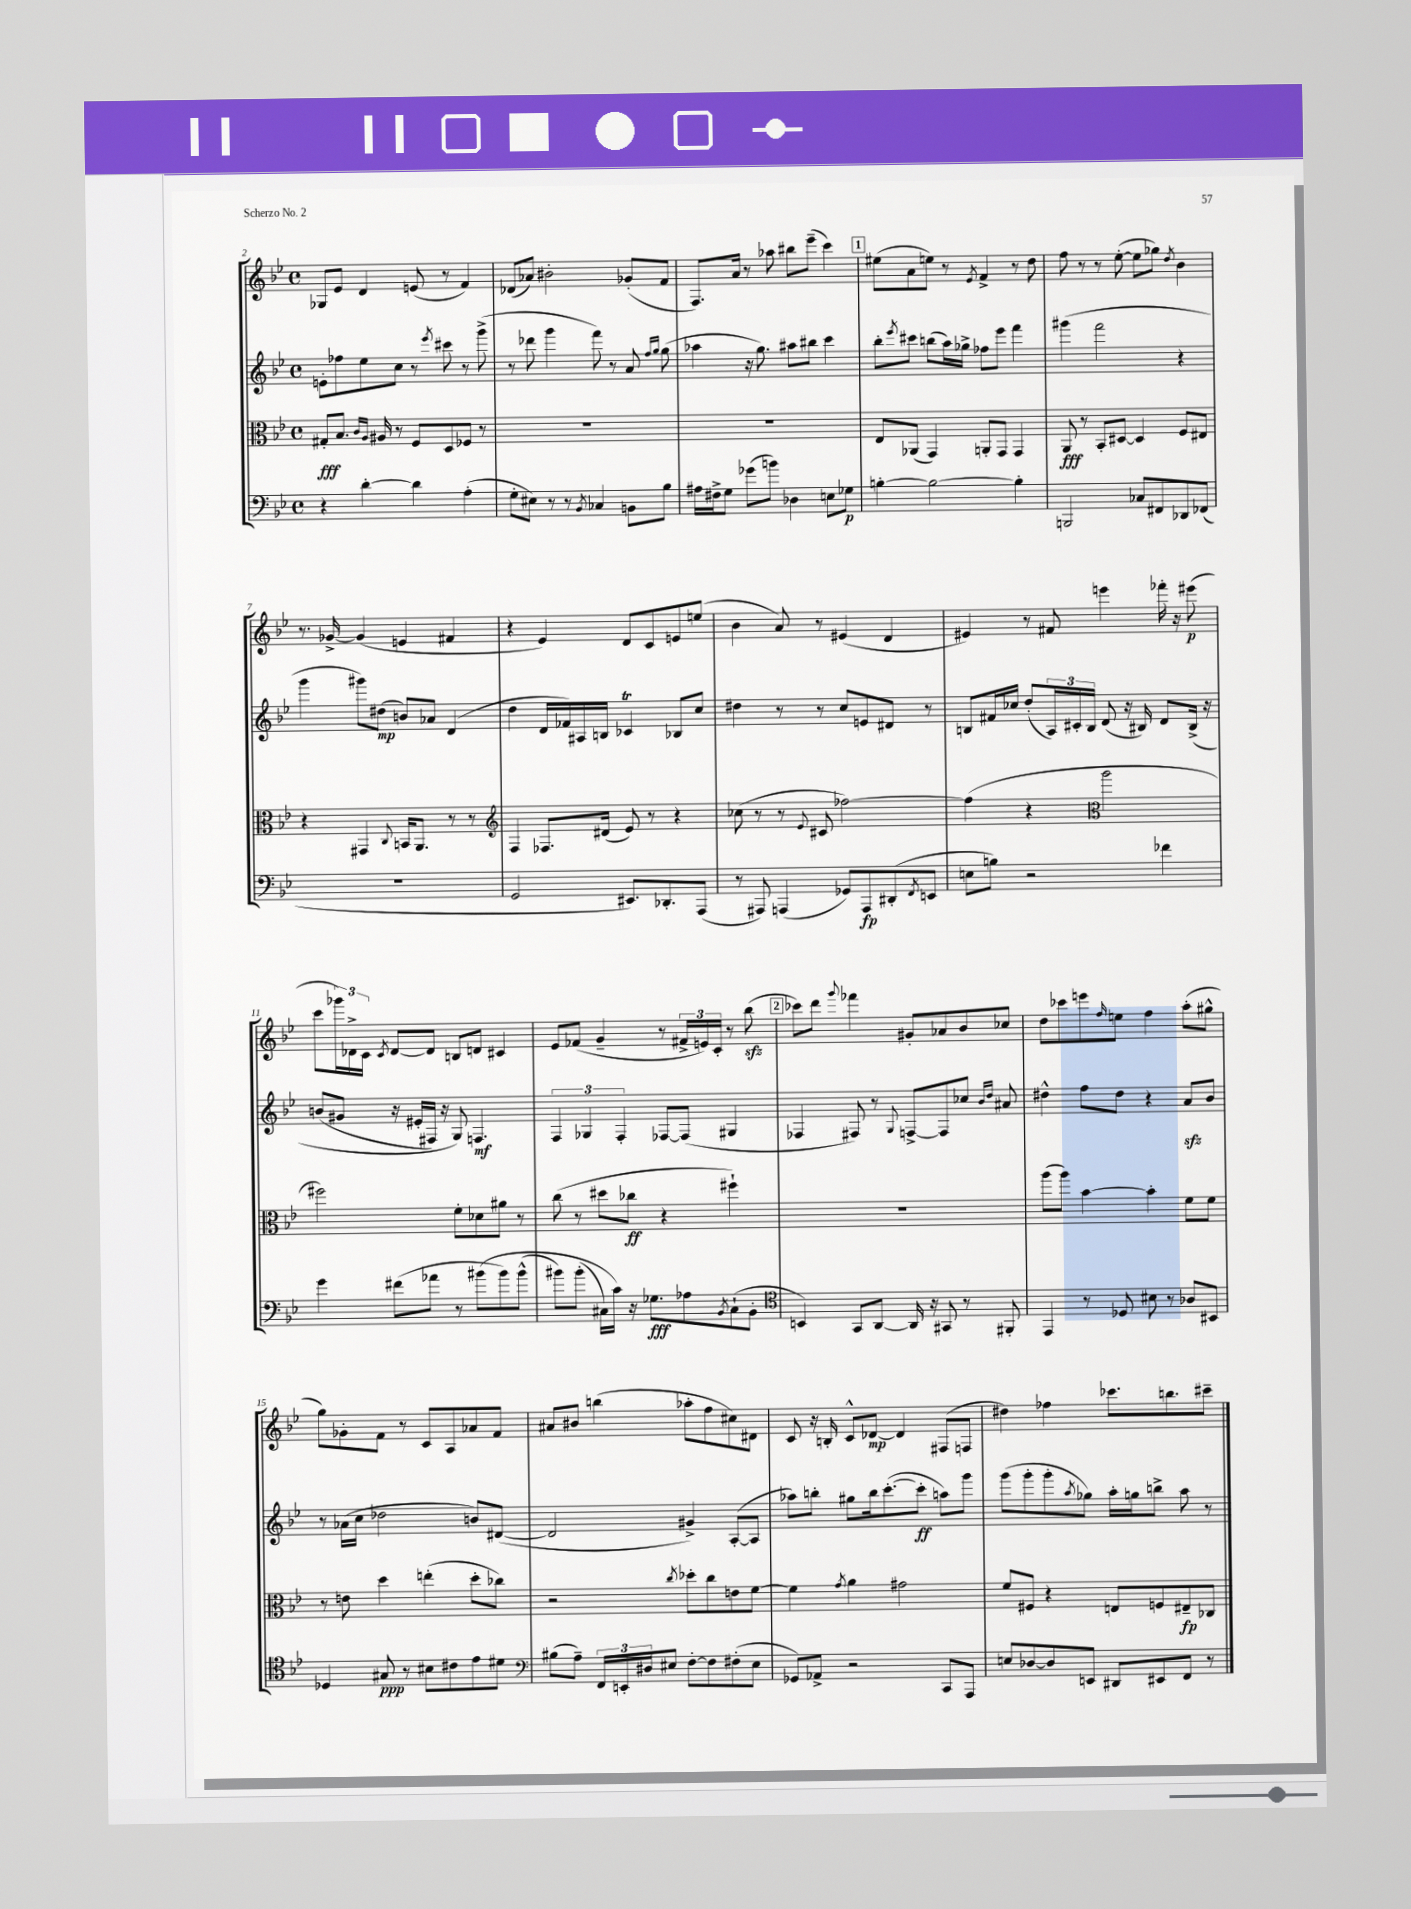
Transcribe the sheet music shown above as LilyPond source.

<<
\new StaffGroup <<
\new Staff = "s0" {
    \clef treble \key bes \major \defaultTimeSignature \time 4/4
    ges8 ees'8 d'4 e'8( r8 f'4) |
    des'8( aes'8) bis'2-. ges'8-.( f'8 |
    f8.) a'16 r8 aes''8 bis''8 ees'''8--( c'''4) |
    \mark \markup { \box "1" } eis''8( a'8 e''8) r8 \acciaccatura { ees'8 } f'4-> r8 d''8 |
    f''8 r8 r8 ees''8~-.( ees''8 ges''8) \acciaccatura { d''8 } bes'4 |
    r8. ges'16~-> ges'4( e'4 fis'4 |
    r4 ees'4) d'8 c'8 e'8 e''8( |
    bes'4 a'8) r8 eis'4( d'4 |
    eis'4) r8 fis'8 e'''4 fes'''16-. r16 eis'''8\p( |
    c'''8 \tuplet 3/2 { ges'''16) des'16-> c'16 } \acciaccatura { c'8 } des'8~ des'8 b8 d'8 cis'4 |
    ees'8 fes'8( g'4-- r8 \tuplet 3/2 { fis'16-> e'16) c'16-. } r8 bes''8\sfz( |
    \mark \markup { \box "2" } ces'''8) d'''8 \appoggiatura { g'''8 } fes'''4 gis'8-. aes'8 bes'8 ces''8 |
    d''8 ces'''8 e'''8 \grace { f''16 } e''8 f''4 a''8-.( gis''8-^ |
    g''8) ges'8-. f'8 r8 c'8 a8 aes'8 f'8 |
    ais'8 bis'8 b''4( aes''8-. f''8 cis''8) dis'8 |
    c'8 r16 b16-. c'8-^ des'8~\mp des'4 fis8( f8 |
    dis''4) fes''4 ces'''8. b''8. cis'''8-- \bar "|." |
}
\new Staff = "s1" {
    \clef treble \key bes \major \defaultTimeSignature \time 4/4
    e'8-. fes''8 ees''8 c''8 r8 \acciaccatura { ees'''8 } cis'''8 r8 g'''8->( |
    r8 des'''8 g'''4 f'''8) r8 a'8 \grace { f''16 g''16 } g''8( |
    aes''4 r16 g''8.) ais''8 bis''8 c'''4 |
    \mark \markup { \box "1" } bes''8-. \acciaccatura { ees'''8 } cis'''8 b''8( a''16) ges''16-> fes''8 ees'''8 f'''4 |
    gis'''4( f'''2 r4 |
    g'''4 gis'''8) dis''8\mp( b'8) aes'8 d'4( |
    d''4 d'16 fes'16) ais16 b16 ces'4\trill bes8 c''8 |
    dis''4 r8 r8 c''8 e'8 dis'8 r8 |
    b8 fis'16 ces''16 d''8-.( \tuplet 3/2 { a16) cis'16-. b16 } d'8( r16 bis16) d'8 bis16->\( r16 |
    b'8( gis'8 r16 eis'16-. fis16) r16 g8\) f4.\mf |
    \tuplet 3/2 { f4 ges4 f4-. } fes8~ fes8( gis4 |
    \mark \markup { \box "2" } fes4 fis8) r8 \appoggiatura { g8 } f8~-> f8 ces''8 \grace { bes'16 d''16 } ais'8 |
    dis''4-^ f''8 dis''8 r4 a'8\sfz bes'8 |
    r8 aes'16( c''16 des''2 b'8) dis'8~( |
    dis'2 gis'4->) a8~-.( a8 |
    aes''8) b''8-. gis''8 b''16 c'''8.~-.( c'''8-.\ff a''8) g'''8 |
    g'''8( g'''8-. g'''8-. \acciaccatura { a''8 } ges''8) a''16-. g''16 b''8-> a''8 r8 \bar "|." |
}
\new Staff = "s2" {
    \clef alto \key bes \major \defaultTimeSignature \time 4/4
    gis8-.\fff bes8. \grace { c'16 a16 } ais16 r8 f8 d8 fes8 r8 |
    R1 |
    R1 |
    \mark \markup { \box "1" } ees8 aes,8( g,4) a,8-. g,8 g,4 |
    a,8\fff r8 bes,8-. dis8~ dis4 f8 eis8 |
    r4 gis,4 \appoggiatura { c8 } b,16 a,8. r8 r8 |
    \clef treble f4 fes8. dis'16( ees'8) r8 r4 |
    ces''8( r8 r8 \appoggiatura { ees'8 } cis'8 fes''2~) |
    fes''4( r4 \clef alto a''2 |
    fis''2) f'8-. des'8 ais'8 r8 |
    c''8( r8 dis''8 ces''8\ff r4 fis''4-!) |
    \mark \markup { \box "2" } R1 |
    a''8( a''8) bes'4~ bes'4-. f'8 f'8 |
    r8 e'8 d''4 e''4-.( d''8-. ces''8) |
    r2 \acciaccatura { c''8 } des''8-. c''8 e'8 f'8~ |
    f'4 \acciaccatura { g'8 } a'4 gis'2 |
    f'8 fis8 r4 e8 f8 eis8--\fp ces8 \bar "|." |
}
\new Staff = "s3" {
    \clef bass \key bes \major \defaultTimeSignature \time 4/4
    r4 d'4~-. d'4 a4-.( |
    g8-. eis8) r8 r8 \acciaccatura { bes,8 } ces4 b,8 bes8 |
    ais16 fis16-> g8 ges'8( b'8) des4 e8 ges8\p |
    \mark \markup { \box "1" } b4~-. b2~ b4-. |
    b,,2 ces8 fis,8 des,8 fes,8( |
    R1 |
    g,2 eis,8.) des,8.-. a,,8( |
    r8 ais,,8) a,,4( ges,8) a,,8\fp dis,8-.( \acciaccatura { f,8 } e,8 |
    e8 b8) r2 fes'4 |
    g'4 fis'8( aes'8 r8 bis'8\( bis'8) bis'8-^( |
    bis'8) bis'8-.( cis16) c'16\) r16 ges8.\fff aes8 \acciaccatura { bes,8 } cis8-!( bes,8-. |
    \mark \markup { \box "2" } \clef tenor b,4) g,8 a,8~ a,16 r16 gis,8 r8 fis,8-. |
    ees,4 r8 des8 bis8 r8 aes8 bis,8 |
    des4 gis8\ppp r8 bis8 cis'8 ees'8 dis'8 |
    \clef bass bis8( a8--) \tuplet 3/2 { f,16 e,16-. dis16 } eis8 f8~-. f8 fis8-.( eis8 |
    ges,8) aes,8-> r2 c,8 a,,8 |
    e8 des8~ des8 e,8 dis,8 eis,8 f,8 r8 \bar "|." |
}
>>
>>
\layout { \context { \Score currentBarNumber = #2 } }
